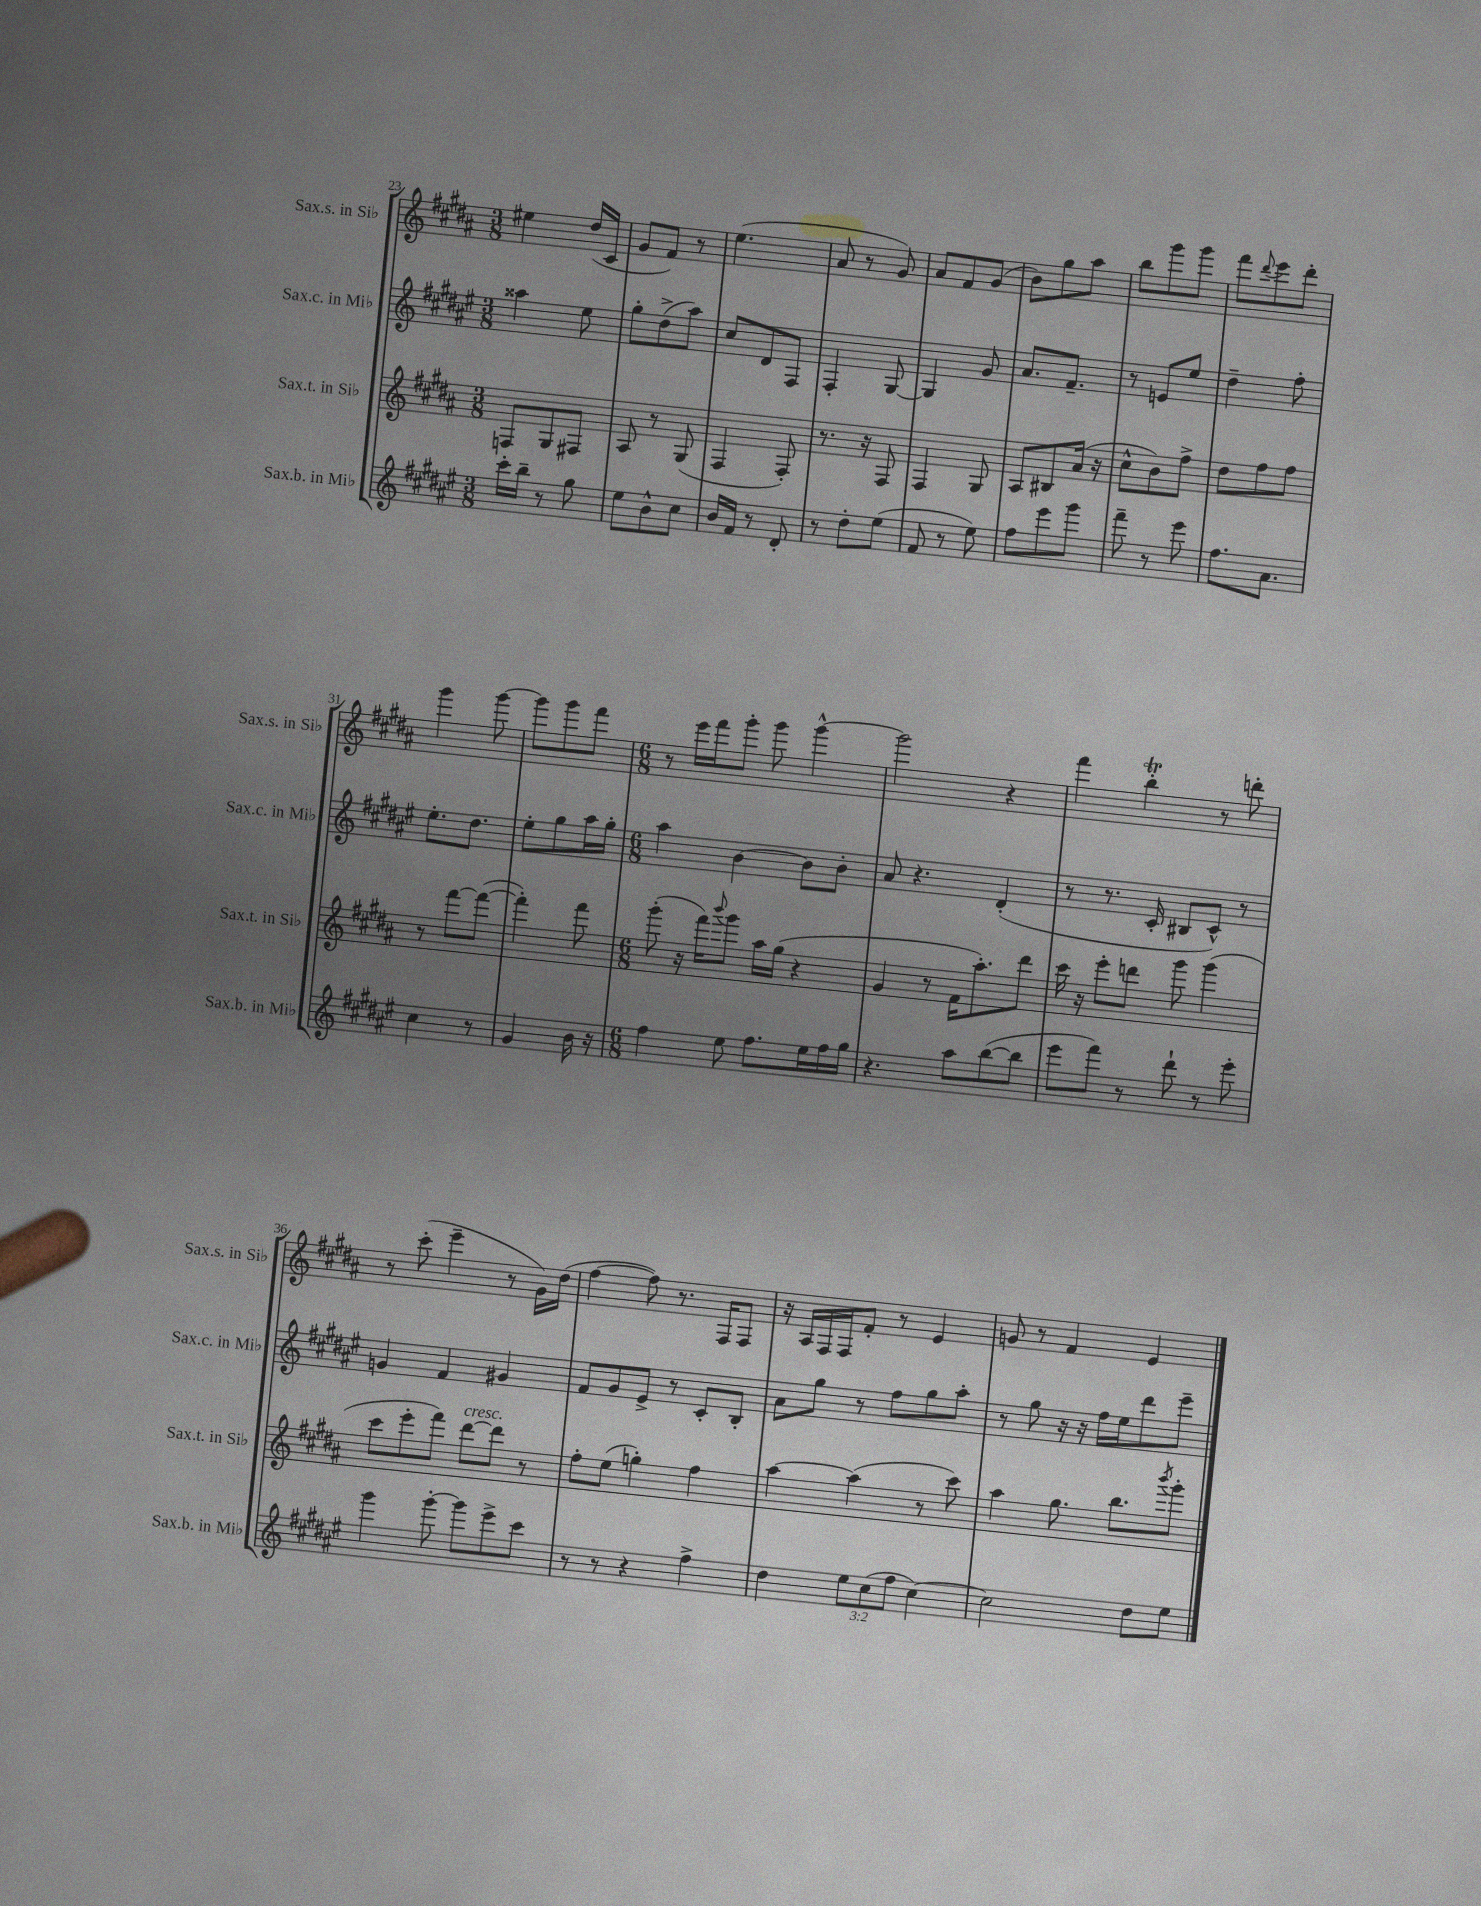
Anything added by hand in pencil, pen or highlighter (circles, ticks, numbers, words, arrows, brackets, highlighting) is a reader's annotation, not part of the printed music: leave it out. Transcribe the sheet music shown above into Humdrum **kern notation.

**kern	**kern	**kern	**kern
*staff4	*staff3	*staff2	*staff1
*clefG2	*clefG2	*clefG2	*clefG2
*k[f#c#g#d#a#e#]	*k[f#c#g#d#a#]	*k[f#c#g#d#a#e#]	*k[f#c#g#d#a#]
*M3/8	*M3/8	*M3/8	*M3/8
16ccc#'	8F	4aa##	4ee#
16bb~	.	.	.
8r	8G#	.	.
8gg#	8F#	8ee#	(16dd#
.	.	.	16c#
=	=	=	=
8ee#	8A#	8gg#'	8g#
8b^^	8r	(8dd#^	8f#)
8cc#	(8G#	8aa#)	8r
=	=	=	=
16b	4F#	8cc#	(4.ee
16f#	.	.	.
8r	.	8d#	.
8d#'	8F#')	8F#	.
=	=	=	=
8r	8.r	4F#'	8a#
8dd#'	.	.	8r
.	16r	.	.
(8ee#	8F#	[8G#	8g#)
=	=	=	=
8f#	4F#	4G#]	8a#
8r	.	.	8f#
8ee#)	8G#	8g#	(8g#
=	=	=	=
8ff#	8A#	8.a#	8b)
8eee#	8B#	.	8gg#
.	.	8.f#~	.
8ggg#	(16a#	.	8aa#
.	16r	.	.
=	=	=	=
8fff#~	8cc#^^	8r	8bb
8r	8b)	8e	8ggg#
8eee#	8ff#^	8ee#	8ggg#
=	=	=	=
8.ff#	8dd#	4dd#~	8fff#
.	.	.	8qqddd#
.	8ff#	.	8eee
8.a#	.	.	.
.	8ff#	8ff#'	8ddd#'
=	=	=	=
4cc#	8r	8.ee#'	4ggg#
.	[8fff#	.	.
.	.	8.dd#	.
8r	(8fff#_	.	[8ggg#
=	=	=	=
4g#	4fff#'])	8ee#'	8ggg#]
.	.	8gg#	8ggg#
16b	8fff#	16aa#	8fff#
16r	.	16gg#'	.
=	=	=	=
*M6/8	*M6/8	*M6/8	*M6/8
4ff#	(8ggg#'	4aa#	8r
.	16r	.	16eee
.	16fff#)	.	16fff#
.	8qqbbb	.	.
8ee#	8ggg#	[4b	8ggg#'
8.ff#	16aa#	.	8ggg#
.	(16gg#	.	.
.	4r	8b]	[4ggg#^^
16ee#	.	.	.
16ff#	.	8b'	.
16gg#	.	.	.
=	=	=	=
4.r	4g#	8a#	2ggg#]
.	.	4.r	.
.	8r	.	.
8aa#	16f#	.	.
.	8.aa#')	.	.
([8bb	.	(4d#'	4r
8bb]	8ddd#	.	.
=	=	=	=
8eee#	16ccc#	8r	4fff#
.	16r	.	.
8fff#)	8eee'	8.r	.
8r	8ddd	.	4bb'
.	.	16c#'	.
8ddd#`	8ggg#	8B#	.
8r	(4ggg#	8c#^^)	8r
8eee#'	.	8r	8ddd'
=	=	=	=
4ggg#	8ccc#	4g	8r
.	8eee'	.	(8ccc#'
[8ggg#'	8fff#)	4f#	4eee~
8ggg#]	[8ddd#	.	.
8eee#^	8ddd#]	4g#	8r
8ccc#	8r	.	16g#)
.	.	.	(16dd#
=	=	=	=
8r	8ff#'	8f#	[4ff#
8r	(8ee	8g#	.
4r	4gg')	8e#^	8ff#])
.	.	8r	8.r
4ff#^	4ff#	8c#'	.
.	.	.	16F#
.	.	8B'	8F#
=	=	=	=
4dd#	[4aa#	8a#	16r
.	.	.	16A#
.	.	8gg#	16F#
.	.	.	16F#
12ee#	(4aa#]	8r	8f#'
(12cc#	.	.	.
.	.	8ff#	8r
12ff#	.	.	.
[4cc#)	8r	8gg#	4e
.	8ccc#)	8aa#'	.
=	=	=	=
2cc#]	4aa#	8r	8g
.	.	8gg#	8r
.	8.gg#	16r	4f#
.	.	16r	.
.	.	16ff#	.
.	8.bb	16ee#	.
8dd#	.	8ddd#	4e
.	8qbbb	.	.
8ee#	8ggg#'	8eee#~	.
==	==	==	==
*-	*-	*-	*-
